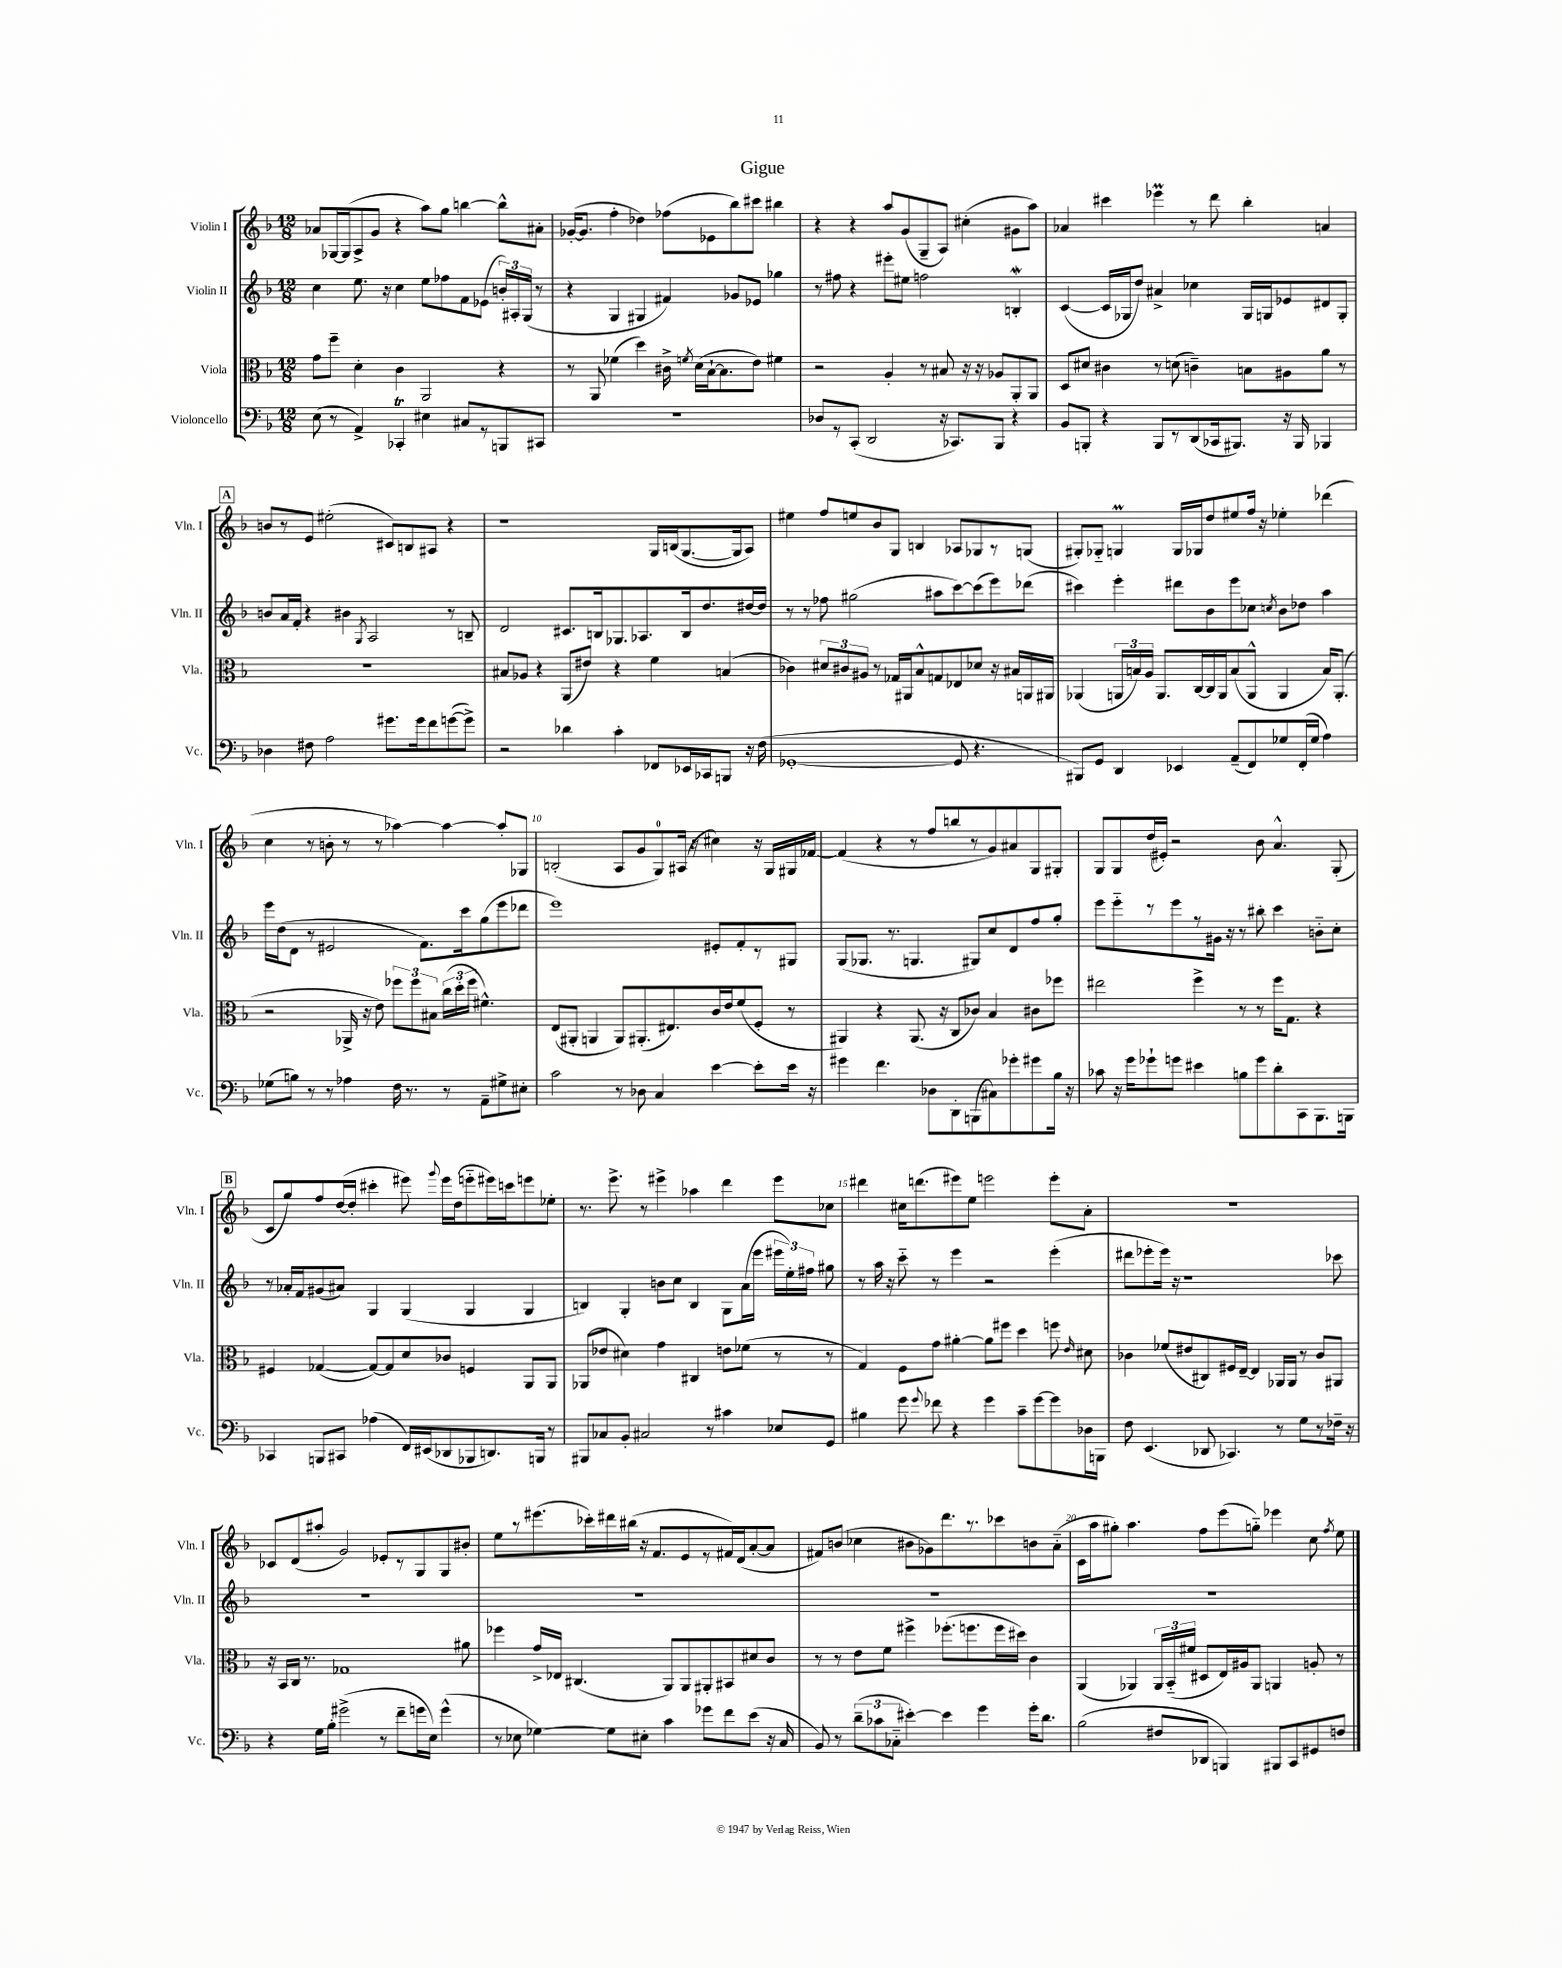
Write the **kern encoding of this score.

**kern	**kern	**kern	**kern
*staff4	*staff3	*staff2	*staff1
*clefF4	*clefC3	*clefG2	*clefG2
*k[b-]	*k[b-]	*k[b-]	*k[b-]
*M12/8	*M12/8	*M12/8	*M12/8
(8E	8g	4cc	8a-
8r	8ff~	.	[16G-
.	.	.	(16G-]
4AA^)	4d'	8.ee	8A^
.	.	.	8g
.	.	16r	.
4CC-'	4c	4cc	4r
4E#	2AA	8ee	8aa)
.	.	8ff-	8gg
8C#	.	8f	[4bb
8r	.	(8e-	.
8BBB	4r	24b')	8bb^^]
.	.	24A#'	.
.	.	(24G	.
8CC#	.	8r	8a#'
=	=	=	=
1.r	8r	4r	([16g-'
.	.	.	8.g-]
.	8AA	.	.
.	(4f-	4G	4ff'
.	4dd)	4G#	4dd-)
.	16c#^	4f#)	(8ff-
.	8qf	.	.
.	(16d	.	.
.	[16B-`	.	8e-
.	8.B-]	.	.
.	.	8g-	8bb-)
.	8e)	8e-	8ccc#
.	4f#	4gg-	4bb#
=	=	=	=
8D-	2r	8r	4r
8r	.	8ff#	.
(8CC'	.	4r	4r
2DD	.	.	.
.	4A'	8eee#'	8aa
.	.	8ee#	(8g
.	8r	2ff	8G~
16r	8B#	.	8A)
8.CC-)	.	.	.
.	16r	.	(4cc#'
.	16r	.	.
8BBB-	8A-	.	.
4r	8AA'	4B'	8g#
.	8AA	.	8aa)
=	=	=	=
8BB-	8D	([4c	4a-
8BBB'	8d#	.	.
4r	4c#	16c]	4ccc#
.	.	16G-	.
.	.	8dd)	.
8BBB	8r	4a#^	4eee-
8r	(8d	.	.
(8DD	4c~)	4cc-	8r
16CC-	.	.	8ddd
8.BBB#)	.	.	.
.	8B	16G-	4bb-'
.	.	16G	.
16r	8A#	8e-	.
16BBB#	.	.	.
4BBB-	8a	8d#	4a
.	8r	8G'	.
=	=	=	=
4D-	1.r	8b	8b
.	.	16a	8r
.	.	16f'	.
8F#	.	4r	8e
2A	.	.	(2ee#'
.	.	4b#	.
.	.	8qG	.
.	.	2A	.
8.g#	.	.	8c#)
.	.	.	8B
16g#	.	.	.
8f	.	.	8A#
([8g	.	8r	4r
8g^])	.	8B~	.
=	=	=	=
2r	8B#	2d	1r
.	8A-	.	.
.	4r	.	.
4d-	(8AA	8.c#	.
.	8e#)	.	.
.	.	16B	.
4c'	4r	8.G-	.
.	.	8.A-	.
8FF-	4f	.	16G
.	.	.	(16B
16EE-	.	16B	[8.G
16CC-	.	8.dd	.
8BBB	(4B	.	.
.	.	.	16G]
16r	.	[16dd#	8A)
(16F	.	16dd#]	.
=	=	=	=
[1GG-'	4c-)	8r	4ee#
.	.	8r	.
.	12d#	8ff-	8ff
.	12c#	.	.
.	.	(2gg#	8ee
.	12A#	.	.
.	8r	.	8b-
.	16G-	.	8G
.	16AA#	.	.
.	8B-^^	.	4B
.	8G	8aa#	.
8GG-]	8E-	[8ccc)	8A-
4.r	8d-	(8ccc]	8G-
.	16r	8eee)	8r
.	16B#	.	.
.	16AA	(8ddd-	(8G
.	16AA#	.	.
=	=	=	=
8BBB#)	(4AA-	4ccc#)	8G#')
8GG	.	.	8G-'~
4DD	24AA	4eee'	4G
.	24B)	.	.
.	24A	.	.
.	8.AA	.	.
4EE-	.	8ddd#	16G
.	[16C	.	16G-
.	16C]	8b-	8dd
.	16AA	.	.
(8AA~	(8B	8eee	8ee#
8FF)	8AA^^	8cc-	16ff
.	.	.	16r
.	.	8qcc	.
8G-	4AA	8b-	4ee-'
(16FF'	.	8dd-	.
16G-	.	.	.
4A)	16B)	4aa	(4ddd-
.	(8.AA'	.	.
=	=	=	=
(8G-	2r	16eee	4cc
.	.	(16dd	.
8B)	.	8d	.
8r	.	8r	8r
8r	.	2e#	8b'
4A-	16AA-^	.	8r
.	16r	.	.
.	8e)	.	8r
16F	12ff-	.	[4aa-)
8.r	.	.	.
.	12ff-	.	.
.	.	8.f)	.
.	12B#	.	.
8r	(24cc	.	4aa-_
.	24dd'	.	.
.	.	16ccc	.
.	24ff-	.	.
8AA~	4.f#^^)	(8gg	.
8G#^	.	8eee	8aa-']
8E#'	.	8ddd-	8G-
=	=	=	=
2c	(8E	1eee)	(2B'
.	8AA#'	.	.
.	4AA	.	.
8r	8AA)	.	8A
8D-	(8.AA#'	.	8g
4C	.	.	8G)
.	8.E#)	.	.
.	.	.	(16A#
.	.	.	16r
[4e	16c	8e#'	4cc#)
.	16e	.	.
.	(8f	8f'	.
8e']	8F'	8r	16r
.	.	.	16G
16e	8r	8G#	16G#
16r	.	.	[16f-
=	=	=	=
4g#	4AA#)	(8G	(4f-]
.	.	8.G-	.
4.f	4r	.	4r
.	.	8.r	.
.	(8.AA#	4.G	8r
8D-	.	.	8ff
.	16r	.	.
8DD'	8C	.	8bb
(8BBB	8c-)	8G#)	8r
8C#)	4B-	8cc	8g)
8g-'	.	8d	8a#
8g#	8c#	8ff	8G
16B-	8ff-	8gg'	8G#'
16r	.	.	.
=	=	=	=
8c-	2ee#	8eee	8G
16r	.	8eee'~	8G
16g	.	.	.
8g-`	.	8r	(16dd
.	.	.	16e#')
8g	.	8eee	2r
4e#	4ff^	8r	.
.	.	16g#	.
.	.	16r	.
8B	8r	8r	.
8g	8r	8bb#'	8b-
8d'	16ff	4ccc	4.a^^
.	8.G	.	.
8CC	.	.	.
8.BBB-	4r	8b'~	.
.	.	8cc'	(8G'
16BBB	.	.	.
=	=	=	=
4CC-	4F#	8r	8c
.	.	16a-'	8gg)
.	.	16f	.
8BBB	([4G-	(8g#	8ff
8CC#	.	8a#)	([16dd
.	.	.	16dd']
(4A-	8G-_)	4G	4ccc#'
.	8G-]	.	.
16FF)	8d	(4G	8eee#)
(16EE#	.	.	.
.	.	.	8qqggg
8DD-	8c-	.	16eee#
.	.	.	(16dd
8BBB-	4F	4G	8eee'~
8.DD)	.	.	16eee#)
.	.	.	16ccc
.	8AA	4G	8eee
16BBB	.	.	.
8r	8AA	.	8ee-'
=	=	=	=
8BBB#	(8AA-	4B)	8.r
8C-	8e-	.	.
.	.	.	8.eee^
8BB-'	4d#)	4G'	.
2C#	.	.	8r
.	4g	8b	4eee#^
.	.	8cc	.
.	4C#	4B	4aa-
8r	.	.	.
4c#	8e	8G	4ddd
.	(8f-	(16a	.
.	.	16eee	.
8E-	8r	24eee#	8eee#
.	.	24ee')	.
.	.	24ff#	.
8GG	8r	8gg#	8cc-
=	=	=	=
4B#	4G)	8r	4ddd#
.	.	16aa	.
.	.	16r	.
8g	8F	8ccc'~	16cc#
.	.	.	(8.ddd
8qqg	.	.	.
8f-	8g	8r	.
4r	[4a#'	4eee	8eee#)
.	.	.	8ee
4g	8a#]	2r	2eee
.	8ff#	.	.
8c~	4dd	.	.
[8g	.	.	.
8g]	8ff	(4eee'	8eee'
.	16qqe	.	.
16D-	8d#	.	8a'
16BBB	.	.	.
=	=	=	=
8F	4c-	8ddd#	1.r
(4.EE	.	8eee-'	.
.	(8f-	16eee-)	.
.	.	16r	.
.	8e#	1r	.
8DD-	8C#)	.	.
4.CC-)	16F#	.	.
.	[16E~	.	.
.	4E]	.	.
8r	16AA-	.	.
.	16AA-	.	.
8G	8r	.	.
8r	8c-	.	.
16F-~	8AA#	8ccc-	.
16r	.	.	.
=	=	=	=
4r	16r	1.r	8c-
.	16BB-	.	.
.	16C	.	(8d
.	8.r	.	.
16G	.	.	8aa#'
16B-'	.	.	.
(2g#^	1G-	.	2g)
8r	.	.	8e-'
8f~	.	.	8r
16g	.	.	8G
16E)	.	.	.
(4g^^	.	.	8G
.	8a#	.	8b#'
=	=	=	=
8r	4ff-	1.r	8ee
8E-	.	.	8r
[4G-)	16g^	.	(8.eee#
.	16E-	.	.
.	(4.C#	.	.
.	.	.	16ccc-')
8G-]	.	.	16ddd#
.	.	.	(16bb#
8E#'	.	.	16r
.	.	.	8.f
4c	8AA)	.	.
.	8AA	.	8e
8g-	8AA#'	.	8r
8f	8BB#	.	16f#)
.	.	.	(16d
(8e	8d#	.	[8a'
16r	8c	.	8a]
16C	.	.	.
=	=	=	=
8BB-)	8r	1.r	8f#)
8r	8r	.	(8b
(12d~	8e	.	4cc-
12c-	.	.	.
.	8f	.	.
12C-'~	.	.	.
[4e#')	4ff#^	.	8b#
.	.	.	8g-)
4e#]	(8.ff-'	.	8.ddd
.	8.ff	.	8.r
4g	.	.	.
.	16ff	.	8ccc-
.	16dd#)	.	.
16g'	4c	.	8b
8.d	.	.	.
.	.	.	(8a'~
=	=	=	=
(2B-	(4AA	1.r	16c
.	.	.	16aa
.	.	.	8gg#')
.	4AA-)	.	4.aa
8F#	24AA-	.	.
.	(24BB-'~	.	.
.	24f#	.	.
8DD-	8D#	.	8ff
4BBB)	16E)	.	(8eee
.	16A#	.	.
.	8AA-	.	8gg'~)
8BBB#	4AA	.	4eee-
8CC	.	.	.
8GG#	8A'	.	8cc
.	.	.	8qff
8F	8r	.	8ee
==	==	==	==
*-	*-	*-	*-
